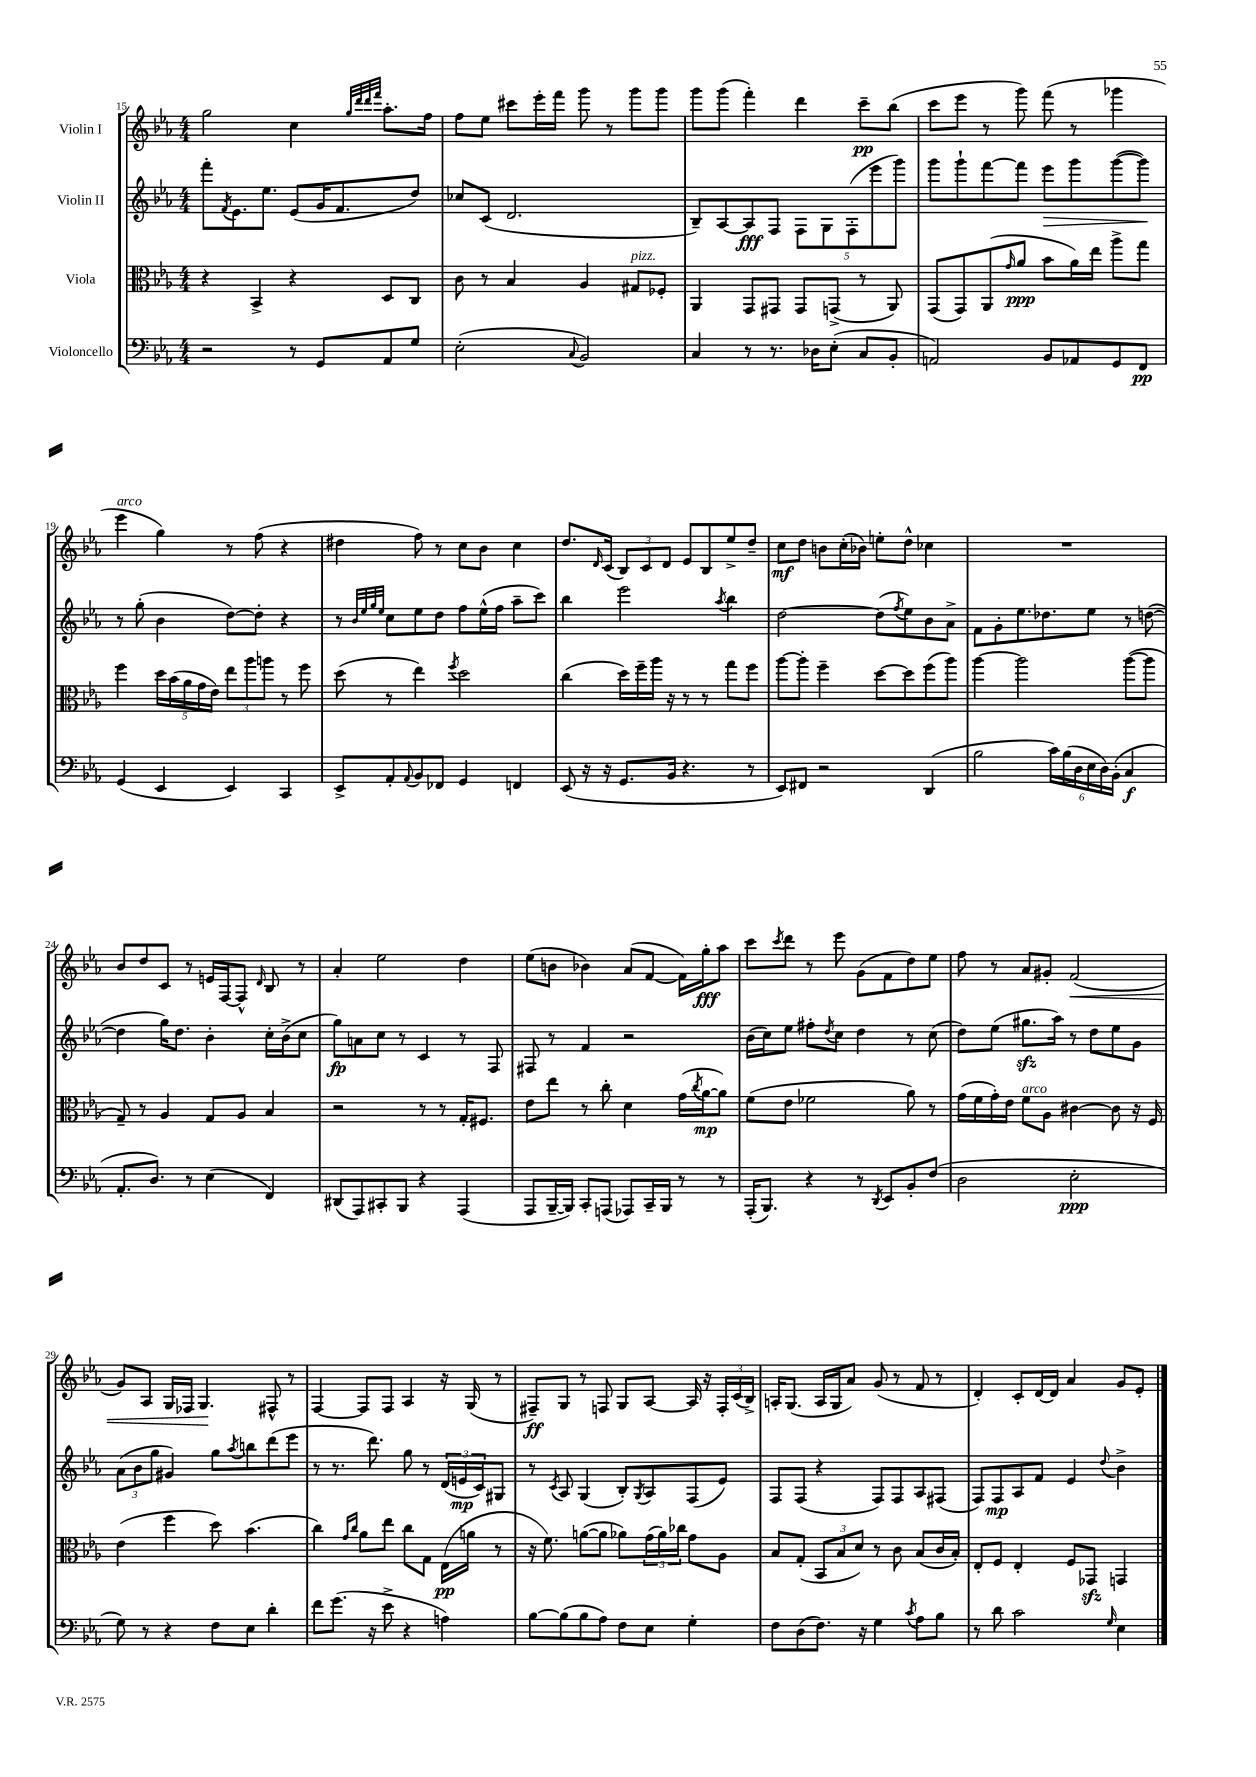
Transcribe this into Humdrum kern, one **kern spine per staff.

**kern	**dynam	**kern	**dynam	**kern	**dynam	**kern	**dynam
*part4	*part4	*part3	*part3	*part2	*part2	*part1	*part1
*staff4	*staff4	*staff3	*staff3	*staff2	*staff2	*staff1	*staff1
*I"Violoncello	*	*I"Viola	*	*I"Violin II	*	*I"Violin I	*
*clefF4	*	*clefC3	*	*clefG2	*	*clefG2	*
*k[b-e-a-]	*	*k[b-e-a-]	*	*k[b-e-a-]	*	*k[b-e-a-]	*
*M4/4	*	*M4/4	*	*M4/4	*	*M4/4	*
=15	=15	=15	=15	=15	=15	=15	=15
2r	.	4r	.	8fff'\L	.	2gg\	.
.	.	.	.	8qf/	.	.	.
.	.	.	.	8.e-\	.	.	.
.	.	4BB-^/	.	.	.	.	.
.	.	.	.	8.ee-\J	.	.	.
8r	.	4r	.	(8e-/L	.	4cc\	.
8GG/L	.	.	.	16g/K	.	.	.
.	.	.	.	8.f/	.	.	.
.	.	.	.	.	.	32qqgg/LLL	.
.	.	.	.	.	.	32qqddd/	.
.	.	.	.	.	.	32qqddd/	.
.	.	.	.	.	.	32qqfff/JJJ	.
8AA-/	.	8D/L	.	.	.	8.aa-'\L	.
8G/J	.	8C/J	.	8dd/J)	.	.	.
.	.	.	.	.	.	16ff\Jk	.
=16	=16	=16	=16	=16	=16	=16	=16
(2E-'\	.	8c\	.	8cc-X/L	.	8ff\L	.
.	.	8r	.	(8c/J	.	8ee-\J	.
.	.	4B-/	.	2.d/	.	8ccc#X\L	.
.	.	.	.	.	.	16eee-'\L	.
.	.	.	.	.	.	16fff\JJ	.
8qqC/	.	.	.	.	.	.	.
2BB-/)	.	4A-/	.	.	.	8ggg\	.
.	.	.	.	.	.	8r	.
!	!	!LO:TX:a:i:t=pizz.	!	!	!	!	!
.	.	8G#X/L	.	.	.	8ggg\L	.
.	.	8F-X'/J	.	.	.	8ggg\J	.
=17	=17	=17	=17	=17	=17	=17	=17
4C/	.	4AA-/	.	8B-~/L)	.	8ggg\L	.
.	.	.	.	[8A-/	.	(8ggg\J	.
8r	.	8GG/L	.	8A-/]	fff	4fff'\)	.
8.r	.	8GG#X/J	.	8F/J	.	.	.
.	.	8GG#/L	.	10F\L	.	4ddd\	.
16D-X\KL	.	.	.	.	.	.	.
.	.	.	.	10G\	.	.	.
(8E-'\J	.	(8GGn^/J	.	.	.	.	.
.	.	.	.	(10F'\	.	.	.
8C/L	.	8r	.	.	.	8ccc~\L	pp
.	.	.	.	10eee-\	.	.	.
8BB-'/J	.	8AA-/)	.	.	.	(8bb-\J	.
.	.	.	.	10ggg\J)	.	.	.
=18	=18	=18	=18	=18	=18	=18	=18
2AAn/)	.	(8GG/L	.	8ggg\L	.	8ccc\L	.
.	.	8GG/)	.	8ggg`\	.	8eee-\J	.
.	.	(8AA-/	.	[8fff\	.	8r	.
.	.	16qqg/	.	.	.	.	.
.	.	8a-/J	ppp	8fff\J]	.	8ggg\)	.
!	!	!	!	!	!LO:HP:b	!	!
8BB-/L	.	8b-\L	.	8eee-\L	>	(8fff\	.
8AA-X/	.	16a-\L)	.	8ggg\	.	8r	.
.	.	16ee-\JJ	.	.	.	.	.
8GG/	.	8aa-^\L	.	([8ggg\	.	4ggg-X\	.
8FF/J	pp	8gg\J	.	8ggg\J])	.	.	.
.	.	.	.	.	]	.	.
!!LO:LB:g=z
=19	=19	=19	=19	=19	=19	=19	=19
!	!	!	!	!	!	!LO:TX:a:i:t=arco	!
(4GG/	.	4ff\	.	8r	.	4eee-\	.
.	.	.	.	(8gg'\	.	.	.
4EE-/	.	20dd\LL	.	4b-\	.	4gg\)	.
.	.	(20b-\	.	.	.	.	.
.	.	20a-\	.	.	.	.	.
.	.	20g\	.	.	.	.	.
.	.	20e-\JJ)	.	.	.	.	.
4EE-/)	.	12ee-\L	.	[8dd\L)	.	8r	.
.	.	12aa-\	.	.	.	.	.
.	.	.	.	8dd'\J]	.	(8ff\	.
.	.	12aan\J	.	.	.	.	.
4CC/	.	8r	.	4r	.	4r	.
.	.	8ff\	.	.	.	.	.
=20	=20	=20	=20	=20	=20	=20	=20
8EE-^/L	.	(8dd\	.	8r	.	4dd#X\	.
.	.	.	.	32qqb-/LLL	.	.	.
.	.	.	.	32qqee-/	.	.	.
.	.	.	.	32qqgg/	.	.	.
.	.	.	.	32qqee-/JJJ	.	.	.
8AA-'/	.	8r	.	8cc\L	.	.	.
8qqAA-/	.	.	.	.	.	.	.
8BB-/	.	4ee-\)	.	8ee-\	.	8ff\)	.
8FF-X/J	.	.	.	8dd\J	.	8r	.
.	.	8qff/	.	.	.	.	.
4GG/	.	2dd\	.	8ff\L	.	8cc\L	.
.	.	.	.	(16ee-^^\L	.	8b-\J	.
.	.	.	.	16ff\JJ	.	.	.
4FFn/	.	.	.	8aa-~\L	.	4cc\	.
.	.	.	.	8ccc\J)	.	.	.
=21	=21	=21	=21	=21	=21	=21	=21
(8EE-/	.	(4cc\	.	4bb-\	.	8.dd/L	.
16r	.	.	.	.	.	.	.
.	.	.	.	.	.	16qqd/	.
16r	.	.	.	.	.	(16c/Jk	.
8.GG/L	.	16dd\LL)	.	2eee-\	.	12B-/L)	.
.	.	16ff~\	.	.	.	.	.
.	.	.	.	.	.	12c/	.
.	.	16aa-\JJ	.	.	.	.	.
.	.	.	.	.	.	12d/J	.
16BB-/Jk	.	16r	.	.	.	.	.
4.r	.	8r	.	.	.	8e-/L	.
.	.	8r	.	.	.	8B-/	.
.	.	.	.	8qaa-/	.	.	.
.	.	8gg\L	.	4bb-\	.	8ee-^/	.
8r	.	8ff\J	.	.	.	8dd~/J	.
=22	=22	=22	=22	=22	=22	=22	=22
8EE-/L)	.	[8aa-\L	.	[2dd\	.	8cc\L	mf
8FF#X/J	.	8aa-'\J]	.	.	.	8dd\J	.
2r	.	4ff~\	.	.	.	8bn\L	.
.	.	.	.	.	.	(16cc'\L	.
.	.	.	.	.	.	16b-X\JJ)	.
.	.	[8dd\L	.	(8dd\L]	.	8een'\L	.
.	.	.	.	8qff/	.	.	.
.	.	8dd\]	.	8ee-\)	.	8dd^^\J	.
(4DD/	.	(8ff\	.	8b-\	.	4cc-X\	.
.	.	8aa-\J)	.	8a-^\J	.	.	.
=23	=23	=23	=23	=23	=23	=23	=23
2B-\	.	[4aa-\	.	8f\L	.	1r	.
.	.	.	.	8g'\	.	.	.
.	.	2aa-\]	.	8.ee-\	.	.	.
.	.	.	.	8.dd-X\	.	.	.
24c\LL)	.	.	.	.	.	.	.
(24B-\	.	.	.	.	.	.	.
24D\	.	.	.	.	.	.	.
24E-\	.	.	.	8ee-\J	.	.	.
24D\)	.	.	.	.	.	.	.
(24BB-'\JJ	.	.	.	.	.	.	.
4C/	f	([8aa-\L	.	8r	.	.	.
.	.	8aa-\J]	.	([8ddn\	.	.	.
!!LO:LB:g=z
=24	=24	=24	=24	=24	=24	=24	=24
8.AA-'/L	.	8G~/)	.	4dd\]	.	8b-/L	.
.	.	8r	.	.	.	8dd/	.
8.D/J)	.	.	.	.	.	.	.
.	.	4A-/	.	16gg\KL)	.	8c/J	.
.	.	.	.	8.dd\J	.	.	.
8r	.	.	.	.	.	8r	.
(4E-\	.	8G/L	.	4b-'\	.	16en/LL	.
.	.	.	.	.	.	[16F/J	.
.	.	8A-/J	.	.	.	8F^^/J]	.
.	.	.	.	.	.	16qqd/	.
4FF/)	.	4B-/	.	16cc'\LL	.	8B-/	.
.	.	.	.	(16b-^\J	.	.	.
.	.	.	.	8cc\J	.	8r	.
=25	=25	=25	=25	=25	=25	=25	=25
(8DD#X/L	.	2r	.	8gg\L)	fp	4a-'/	.
8AAA-/)	.	.	.	8an\	.	.	.
8CC#X'/	.	.	.	8cc\J	.	2ee-\	.
8BBB-/J	.	.	.	8r	.	.	.
4r	.	8r	.	4c/	.	.	.
.	.	8r	.	.	.	.	.
(4AAA-/	.	16G'/KL	.	8r	.	4dd\	.
.	.	8.F#X/J	.	.	.	.	.
.	.	.	.	8F/	.	.	.
=26	=26	=26	=26	=26	=26	=26	=26
8AAA-/L	.	8e-\L	.	8F#X/	.	(8ee-\L	.
[16BBB-~/L	.	8ee-\J	.	8r	.	8bn\J	.
16BBB-/JJ])	.	.	.	.	.	.	.
8CC'/L	.	8r	.	4f/	.	4b-X\)	.
(8AAAn/J	.	8cc'\	.	.	.	.	.
8AAA-X/L)	.	4d\	.	2r	.	(8a-/L	.
16CC~/L	.	.	.	.	.	[8f/J	.
16BBB-/JJ	.	.	.	.	.	.	.
8r	.	(16g\LL	.	.	.	16f\LL])	.
.	.	8qcc/	.	.	.	.	.
.	.	[16a-\J	mp	.	.	16gg'\J	fff
8r	.	8a-\J])	.	.	.	8aa-\J	.
=27	=27	=27	=27	=27	=27	=27	=27
(16AAA-'/KL	.	(8f\L	.	(16b-\LL	.	8ccc\L	.
8.BBB-/J)	.	.	.	16cc\J)	.	.	.
.	.	.	.	.	.	8qccc/	.
.	.	8e-\J	.	8ee-\J	.	8ddd\J	.
4r	.	2f-X\	.	8ff#X'\L	.	8r	.
.	.	.	.	8qdd/	.	.	.
.	.	.	.	8cc\J	.	8eee-\	.
8r	.	.	.	4dd\	.	(8g\L	.
8qDD/	.	.	.	.	.	.	.
8EE-/L	.	.	.	.	.	8f\	.
8BB-'/	.	8a-\)	.	8r	.	8dd\)	.
(8F/J	.	8r	.	(8cc\	.	8ee-\J	.
=28	=28	=28	=28	=28	=28	=28	=28
2D\	.	(16g\LL	.	8dd\L)	.	8ff\	.
.	.	16f\	.	.	.	.	.
.	.	16g'\)	.	(8ee-\J	.	8r	.
.	.	16e-\JJ	.	.	.	.	.
!	!	!LO:TX:a:i:t=arco	!	!	!	!	!
.	.	8f\L	.	8.gg#Xzz\L	.	8a-/L	.
.	.	8A-\J	.	.	.	8g#X'/J	.
.	.	.	.	16aa-\Jk)	.	.	.
!	!	!	!	!	!	!	!LO:HP:b
2E-'\	ppp	[4c#X\	.	8r	.	(2f/	<
.	.	.	.	8dd\L	.	.	.
.	.	8c#\]	.	8ee-\	.	.	.
.	.	16r	.	8g\J	.	.	.
.	.	16F/	.	.	.	.	.
!!LO:LB:g=z
=29	=29	=29	=29	=29	=29	=29	=29
8G\)	.	(4e-\	.	(12a-\L	.	8g/L)	.
.	.	.	.	12b-\	.	.	.
8r	.	.	.	.	.	8A-/J	.
.	.	.	.	12gg\J	.	.	.
4r	.	4ff\	.	4g#X/)	.	16G/LL	.
.	.	.	.	.	.	16F-X/JJ	.
.	.	.	.	.	.	4.G/	.
8F\L	.	8dd\)	.	8gg\L	.	.	.
.	.	.	.	8qaa-/	.	.	.
8E-\J	.	(4.b-\	.	8bbn\	.	.	.
4d'\	.	.	.	(8ddd\	.	8F#X^^/	[
.	.	.	.	8eee-\J	.	8r	.
=30	=30	=30	=30	=30	=30	=30	=30
8f\L	.	4cc\)	.	8r	.	[4F/	.
(8.g\J	.	.	.	8.r	.	.	.
.	.	16qqg/LL	.	.	.	.	.
.	.	16qqcc/JJ	.	.	.	.	.
.	.	8a-\L	.	.	.	8F/L]	.
16r	.	.	.	8.ddd\)	.	.	.
8e-^\	.	8ee-\J	.	.	.	8F/J	.
4r	.	8cc\L	.	8gg\	.	4A-/	.
.	.	8G\J	.	8r	.	.	.
4An\)	.	(16E-\LL	pp	(24d/LL	.	16r	.
.	.	.	.	24en/	mp	.	.
.	.	16an\JJ	.	.	.	(16G/	.
.	.	.	.	24c/J)	.	.	.
.	.	8r	.	8G#X/J	.	8r	.
=31	=31	=31	=31	=31	=31	=31	=31
[8B-\L	.	16r	.	8r	.	8F#X~/L)	ff
.	.	8.f\)	.	.	.	.	.
.	.	.	.	8qc/	.	.	.
(8B-\]	.	.	.	8A-/	.	8G/J	.
8B-\	.	([8an\L	.	(4G/	.	8r	.
8A-\J)	.	8a\J]	.	.	.	8Fn/	.
8F\L	.	8a-X\L)	.	8B-'/L)	.	8G/L	.
.	.	.	.	8qG/	.	.	.
8E-\J	.	(24g\L	.	8A-/	.	[8A-/J	.
.	.	24a-\)	.	.	.	.	.
.	.	24cc-X\JJ	.	.	.	.	.
4G'\	.	8g\L	.	(8F/	.	16A-/]	.
.	.	.	.	.	.	16r	.
.	.	8A-\J	.	8e-/J)	.	24F'/LL	.
.	.	.	.	.	.	(24c/	.
.	.	.	.	.	.	24B-^/JJ)	.
=32	=32	=32	=32	=32	=32	=32	=32
8F\L	.	8B-/L	.	8F/L	.	16An'/KL	.
.	.	.	.	.	.	(8.G/J	.
(8D\	.	(8G'/J	.	(8F/J	.	.	.
8.F\J)	.	12BB-/L	.	4r	.	16A/LL	.
.	.	.	.	.	.	16G/J	.
.	.	12B-/	.	.	.	.	.
.	.	.	.	.	.	8a-/J)	.
.	.	12d/J)	.	.	.	.	.
16r	.	.	.	.	.	.	.
4G\	.	8r	.	8F/L)	.	(8g/	.
.	.	8c\	.	8F/	.	8r	.
8qc/	.	.	.	.	.	.	.
8A-\L	.	(8B-/L	.	8A-/	.	8f/	.
8B-\J	.	16c/L	.	(8F#X/J	.	8r	.
.	.	16B-'/JJ)	.	.	.	.	.
=33	=33	=33	=33	=33	=33	=33	=33
8r	.	8E-'/L	.	8F/L)	.	4d'/)	.
8d\	.	8F/J	.	8F/	mp	.	.
2c\	.	4E-'/	.	8A-/	.	8c'/L	.
.	.	.	.	8f/J	.	[16d/L	.
.	.	.	.	.	.	16d/JJ]	.
.	.	8F/L	.	4e-/	.	4a-/	.
.	.	8GG-Xzz/J	.	.	.	.	.
16qqG/	.	.	.	8qqdd/	.	.	.
4E-\	.	4GGn/	.	4b-^\	.	8g/L	.
.	.	.	.	.	.	8e-'/J	.
==	==	==	==	==	==	==	==
*-	*-	*-	*-	*-	*-	*-	*-
